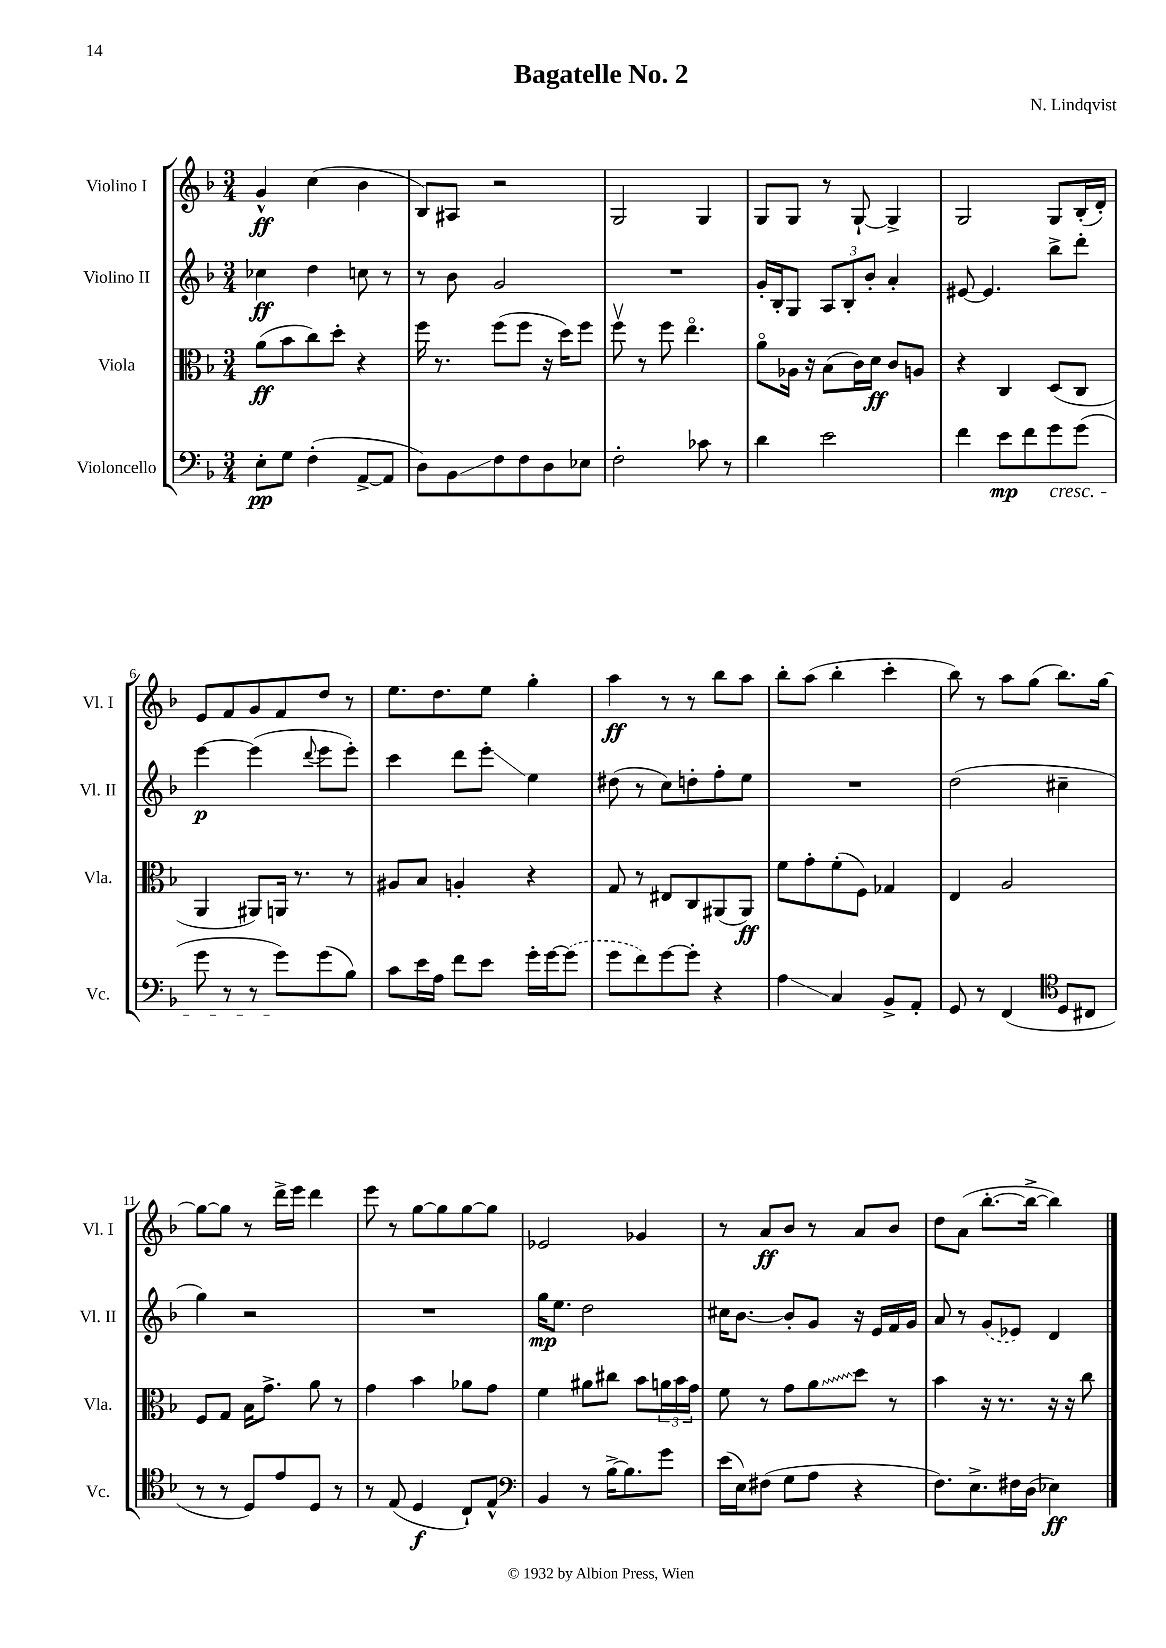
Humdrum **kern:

**kern	**kern	**kern	**kern
*staff4	*staff3	*staff2	*staff1
*clefF4	*clefC3	*clefG2	*clefG2
*k[b-]	*k[b-]	*k[b-]	*k[b-]
*M3/4	*M3/4	*M3/4	*M3/4
8E'\L	(8a\L	4cc-\	4g^^/
8G\J	8b-\	.	.
(4F'\	8cc\)	4dd\	(4cc\
.	8dd'\J	.	.
[8AA^/L	4r	8cc\	4b-\
8AA/]J	.	8r	.
=	=	=	=
8D\L)	16ff\	8r	8B-/L)
.	8.r	.	.
8BB-\	.	8b-\	8A#/J
8F\	(8ff\L	2g/	2r
8F\	8ff\J	.	.
8D\	16r	.	.
.	16dd\LK)	.	.
8E-\J	8ff\J	.	.
=	=	=	=
2F'\	8ffv\	2.r	2G/
.	8r	.	.
.	8ff\	.	.
.	4.eeo\	.	.
8c-\	.	.	4G/
8r	.	.	.
=	=	=	=
4d\	8ao\L	16g'/LL	8G/L
.	.	16B-'/J	.
.	16A-\Jk	8G/J	8G/J
.	16r	.	.
2e\	(8B-\L	12A/L	8r
.	.	12B-'/	.
.	16c\L)	.	[8G`/
.	.	12b-'/J	.
.	16d\JJ	.	.
.	8c/L	4a'/	4G^/]
.	8A/J	.	.
=	=	=	=
4f\	4r	[8e#/	2G/
.	.	4.e#/]	.
8e\L	4C/	.	.
8f\	.	.	.
8g\	(8D/L	8bb-^\L	8G/L
(8g\J	8C/J	8ddd'\J	(16B-'/L
.	.	.	16d'/JJ)
=	=	=	=
8g\	4AA/	[4eee\	8e/L
8r	.	.	8f/
8r	8AA#/L)	(4eee\]	8g/
8g\L)	16AA/Jk	.	8f/
.	8.r	.	.
.	.	8qqddd/	.
(8g\	.	8eee\L	8dd/J
8B-\J)	8r	8eee'\J)	8r
=	=	=	=
8c\L	8A#/L	4ccc\	8.ee\L
16e\L	8B-/J	.	.
16A\JJ	.	.	8.dd\
8f\L	4A'/	8ddd\L	.
8e\J	.	8eee'\J	8ee\J
16g'\LL	4r	4ee\	4gg'\
[16g\J	.	.	.
(8g\]J	.	.	.
=	=	=	=
8g\L	8G/	(8dd#\	4aa\
8f\)	8r	8r	.
[8g\	8E#/L	8cc\L)	8r
8g'\]J	8C/	8dd'\	8r
4r	(8AA#/	8ff'\	8bb-\L
.	8AA#/J)	8ee\J	8aa\J
=	=	=	=
4A\	8f\L	2.r	8bb-'\L
.	8g'\	.	(8aa\J
4C/	(8f'\	.	4bb-'\
.	8F\J)	.	.
8BB-^/L	4G-/	.	4ccc'\
8AA'/J	.	.	.
=	=	=	=
8GG/	4E/	(2dd\	8bb-\)
8r	.	.	8r
(4FF/	2A/	.	8aa\L
.	.	.	(8gg\J
*clefC4	*	*	*
8D/L	.	4cc#~\	8.bb-\L)
8C#/J	.	.	.
.	.	.	[16gg\Jk
=	=	=	=
8r	8F/L	4gg\)	8gg\_L
8r	8G/J	.	8gg\]J
8D/L)	16B-\LK	2r	8r
.	8.g^\J	.	.
8e/	.	.	16ddd^\LL
.	.	.	16eee\JJ
8D/J	8a\	.	4ddd\
8r	8r	.	.
=	=	=	=
8r	4g\	2.r	8eee\
(8E/	.	.	8r
4D/	4b-\	.	[8gg\L
.	.	.	8gg\]
8C`/L)	8a-\L	.	[8gg\
8E^^/J	8g\J	.	8gg\]J
=	=	=	=
*clefF4	*	*	*
4BB-/	4f\	16gg\LK	2e-/
.	.	8.ee\J	.
8r	8a#\L	2dd\	.
[16B-^\LK	8cc#\J	.	.
8.B-\]	.	.	.
.	8b-\L	.	4g-/
8g\J	24a\L	.	.
.	24b-\	.	.
.	24g\JJ	.	.
=	=	=	=
(16e\LL	8f\	16cc#\LK	8r
16E\J)	.	[8.b-\J	.
(8F#\J	8r	.	8a/L
8G\L	8g\L	8b-'/]L	8b-/J
8A\J	8a\	8g/J	8r
4r	8dd\J	16r	8a/L
.	.	16e/LL	.
.	8r	16f/	8b-/J
.	.	16g/JJ	.
=	=	=	=
8.F\L)	4b-\	8a/	8dd\L
.	.	8r	(8a\J
8.E^\	.	.	.
.	16r	(8g/L	[8.bb-'\L
.	8.r	.	.
16F#\L	.	8e-/J)	.
(16D\JJ	.	.	16bb-^\_Jk
4E-\)	16r	4d/	4bb-\])
.	16r	.	.
.	8cc\	.	.
==	==	==	==
*-	*-	*-	*-
